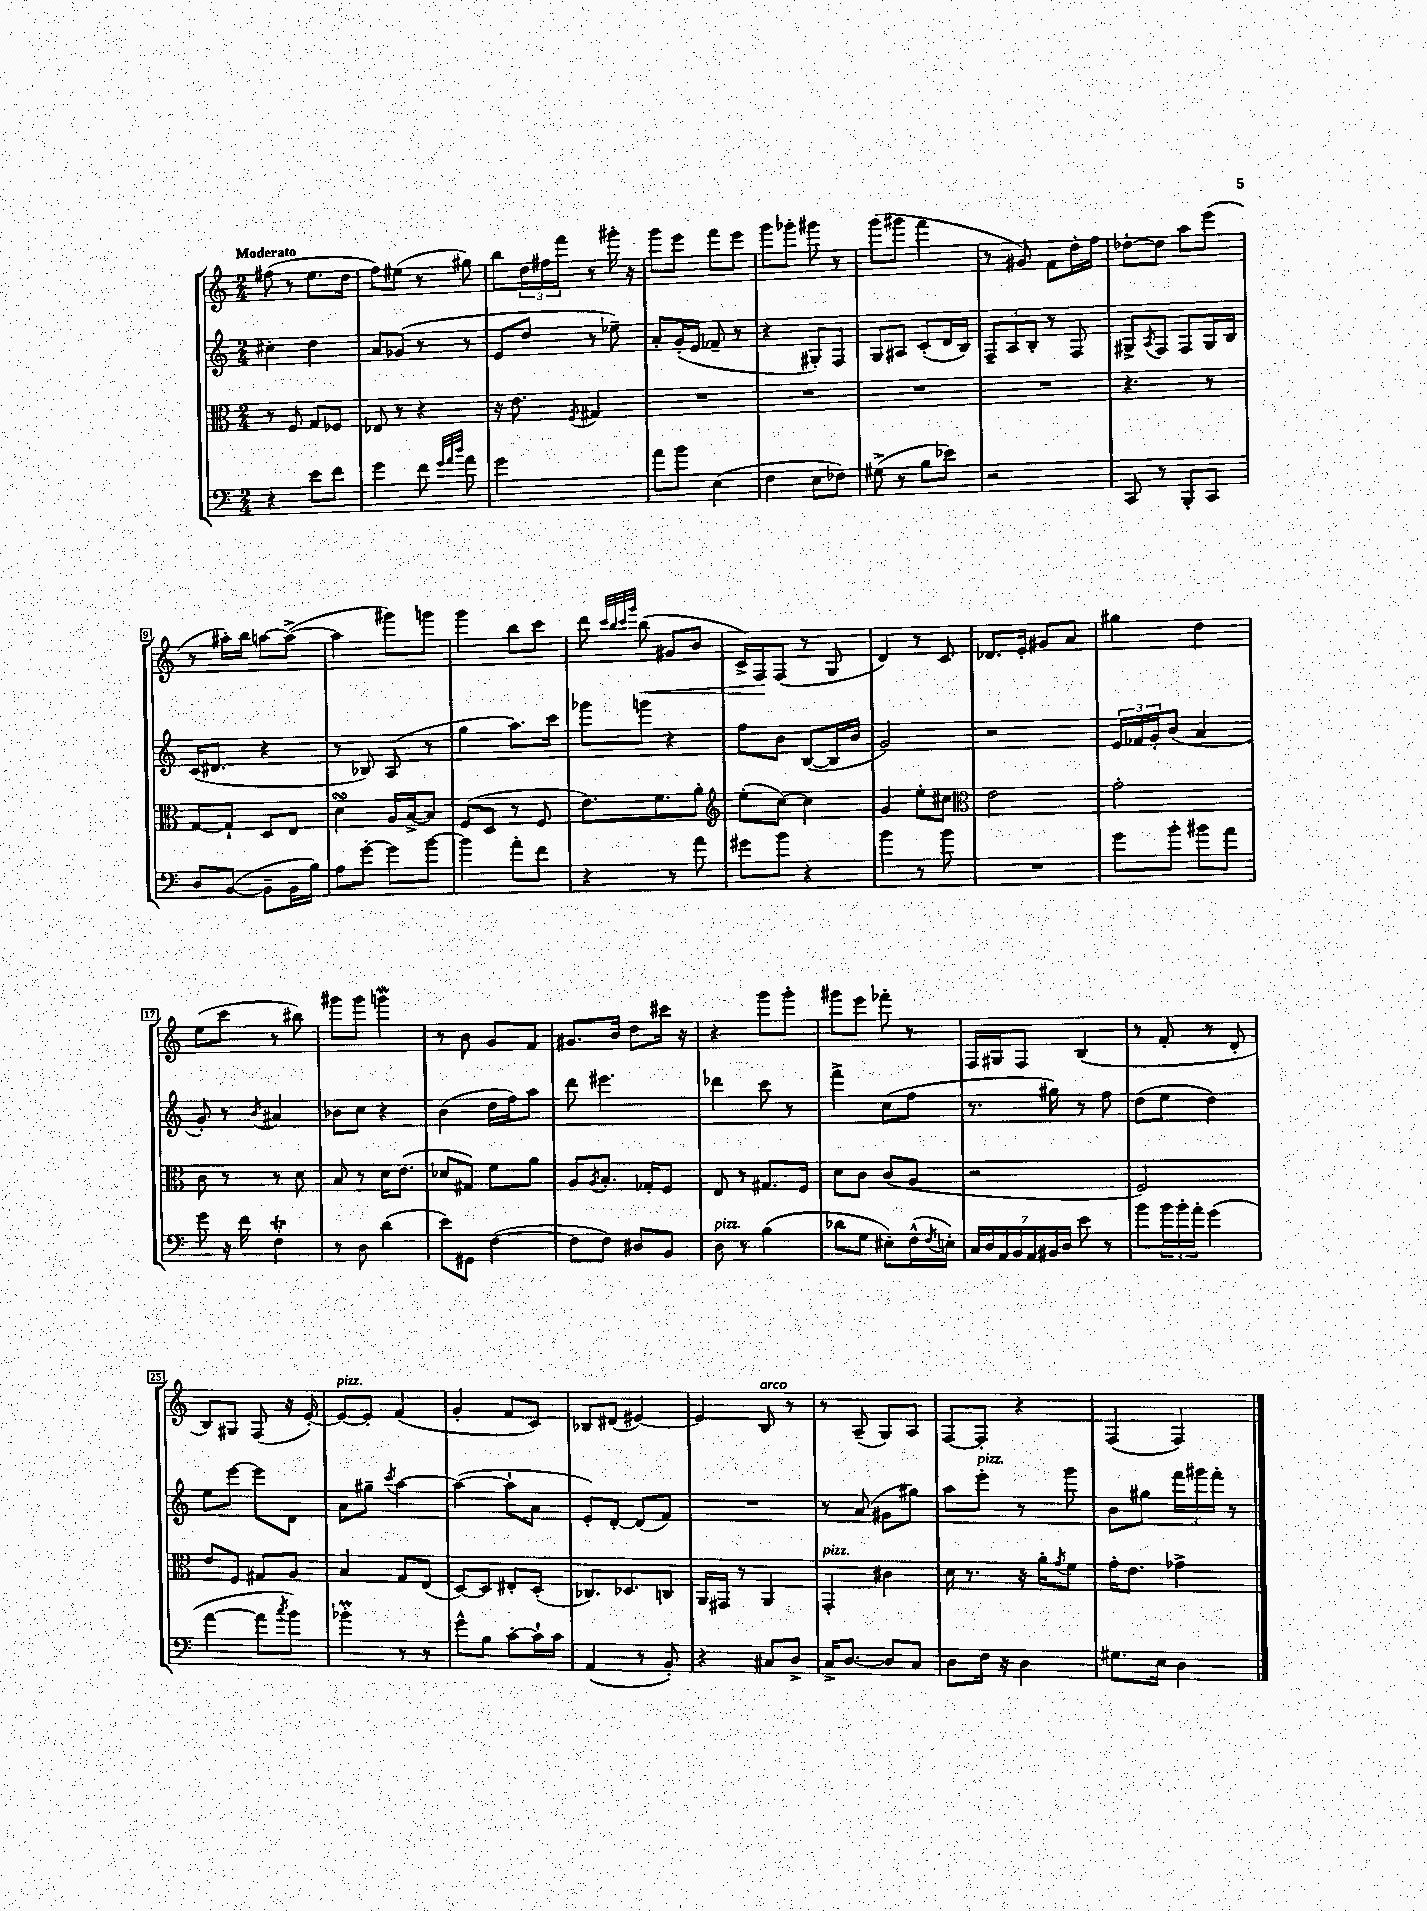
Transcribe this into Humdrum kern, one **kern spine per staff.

**kern	**kern	**kern	**kern	**dynam
*part4	*part3	*part2	*part1	*part1
*staff4	*staff3	*staff2	*staff1	*staff1
*clefF4	*clefC3	*clefG2	*clefG2	*
*k[]	*k[]	*k[]	*k[]	*
*M2/4	*M2/4	*M2/4	*M2/4	*
=1	=1	=1	=1	=1
!	!	!	!LO:TX:a:B:t=Moderato	!
4r	8r	4cc#X'\	(8ff#X\	.
.	8F/	.	8r	.
8e\L	8G/L	4dd\	8.ee\L	.
8f\J	8F-X/J	.	.	.
.	.	.	16dd\Jk	.
=2	=2	=2	=2	=2
4g\	8E-X/	8a/L	8ff\L)	.
.	8r	(8g-X/J	(8ee#X\J	.
8f\	4r	8r	8r	.
32qqg/LLL	.	.	.	.
32qqa/	.	.	.	.
32qqdd/JJJ	.	.	.	.
8a\	.	8r	8gg#X\)	.
=3	=3	=3	=3	=3
2g\	16r	8e/L	8bb\L	.
.	8.e\	.	.	.
.	.	8dd/J	24dd\L	.
.	.	.	24ff#X\	.
.	.	.	24fff\JJ	.
.	8qF/	.	.	.
.	4G#X/	8r	8r	.
.	.	8ee-X~\)	16ggg#X'\	.
.	.	.	16r	.
=4	=4	=4	=4	=4
8a\L	2r	8a'/L	8ggg\L	.
8b\J	.	(16g'/L	8eee\J	.
.	.	16e/JJ	.	.
(4E\	.	8f-X~/	8fff\L	.
.	.	8r	8eee\J	.
=5	=5	=5	=5	=5
4F\	2r	4r	8ggg\L	.
.	.	.	8ggg-X'\J	.
8E\L	.	8G#X'/L)	8ggg#X\	.
8F-X\J)	.	8F/J	8r	.
=6	=6	=6	=6	=6
(8G#X^\	2r	8G/L	(8ggg\L	.
8r	.	8A#X/J	8ggg#X\J	.
8B\L	.	(8c'/L	4fff\	.
8e-X\J)	.	16d/L	.	.
.	.	16B/JJ)	.	.
=7	=7	=7	=7	=7
2r	2r	12F~/L	8r	.
.	.	12A/	.	.
.	.	.	8g#X/)	.
.	.	12B'/J	.	.
.	.	8r	8f\L	.
.	.	8F/	16dd'\L	.
.	.	.	16ff\JJ	.
=8	=8	=8	=8	=8
8CC/	4.r	8G#X^/L	[8dd-X'\L	.
.	.	8qA/	.	.
8r	.	8F/J	8dd-\J]	.
8BBB'/L	.	8F/L	8aa\L	.
8CC/J	8r	16G#/L	(8eee\J	.
.	.	16B/JJ	.	.
!!LO:LB:g=z
=9	=9	=9	=9	=9
8D/L	[8G/L	(16c/KL	8r	.
.	.	8.d#X/J	.	.
([8BB/J	8G`/J]	.	16aa#X'\LL)	.
.	.	.	16bb\JJ	.
8BB~\L]	8D/L	4r	[8aan\L	.
16BB\L	8E/J	.	(8aa^\J_	.
16B\JJ)	.	.	.	.
=10	=10	=10	=10	=10
8A\L	4dsSSS\	8r	4aa\]	.
[8g'\J	.	8B-X/)	.	.
8g\L]	16A/LL	(8A/	8ggg#X\L)	.
.	[16B^/J	.	.	.
[8b\J	8B/J]	8r	8gggn\J	.
=11	=11	=11	=11	=11
4b\]	(8F/L	4gg\	4ggg\	.
.	8D/J	.	.	.
8a'\L	8r	8.aa\L)	8bb\L	.
8f\J	8F/	.	8ccc\J	.
.	.	16ccc\Jk	.	.
=12	=12	=12	=12	=12
4r	8.e\L)	8ggg-X\L	8ddd\	.
.	.	.	32qqccc/LLL	.
.	.	.	32qqbb/	.
.	.	.	32qqccc/	.
.	.	.	32qqggg/JJJ	.
!	!	!	!	!LO:HP:b
.	.	8gggn\J	(8bb\	<
.	8.f\	.	.	.
8r	.	4r	8g#X/L	.
8a\	8a'\J	.	8b/J	.
=13	=13	=13	=13	=13
*	*clefG2	*	*	*
8g#X\L	(8ee'\L	8ff\L	16c^/LL)	.
.	.	.	16F/J	.
8b\J	[8cc\J)	8b\J	(8F/J	[
4r	4cc\]	([8B/L	8r	.
.	.	16B/L]	8G/	.
.	.	16b/JJ	.	.
=14	=14	=14	=14	=14
4b\	4g/	2g/)	4d/)	.
8r	8ee'\L	.	8r	.
8b\	8cc#X\J	.	8c/	.
=15	=15	=15	=15	=15
*	*clefC3	*	*	*
2r	2e\	2r	8.d-X/L	.
.	.	.	16e'/Jk	.
.	.	.	8g#X/L	.
.	.	.	8a/J	.
=16	=16	=16	=16	=16
8g\L	2g'\	24e/LL	4gg#X\	.
.	.	24f-X/	.	.
.	.	24g'/J	.	.
8b'\J	.	(8b/J	.	.
8b#X\L	.	4a/	4dd\	.
8a\J	.	.	.	.
!!LO:LB:g=z
=17	=17	=17	=17	=17
8g\	8c\	8g'/)	(8ee\L	.
16r	8r	8r	8ccc\J	.
16f\	.	.	.	.
.	.	8qb/	.	.
4FT'\	8r	4a#X/	8r	.
.	8d\	.	8bb#X\)	.
=18	=18	=18	=18	=18
8r	8B/	8b-X\L	8ggg#X\L	.
8D\	8r	8cc\J	8ggg#\J	.
(4d\	16d\KL	4r	4gggnW\	.
.	(8.e\J	.	.	.
=19	=19	=19	=19	=19
8e\L)	8d-X/L	(4b\	8r	.
8GG#X\J	8G#X/J)	.	8b\	.
([4F\	8f\L	16dd\LL	8g/L	.
.	.	16ff\J)	.	.
.	8a\J	8aa\J	8f/J	.
=20	=20	=20	=20	=20
8F\L]	8A/L	8ddd\	8.g#X/L	.
.	8qA/	.	.	.
8F\J)	8.B'/J	4.eee#X\	.	.
.	.	.	16b/Jk	.
8D#X/L	.	.	8dd\L	.
.	16G-X'/KL	.	.	.
8BB/J	8F/J	.	16ccc#X\Jk	.
.	.	.	16r	.
=21	=21	=21	=21	=21
!LO:TX:a:i:t=pizz.	!	!	!	!
8D\	8E/	4ddd-X\	4r	.
8r	8r	.	.	.
(4B\	8.G#X/L	8ccc\	8ggg\L	.
.	.	8r	8ggg'\J	.
.	16F/Jk	.	.	.
=22	=22	=22	=22	=22
8d-X\L	8d\L	4fff^\	8ggg#X\L	.
8G\J	8c\J	.	8eee\J	.
8E#X'\L)	(8c/L	(8cc\L	8fff-X'\	.
(16F^^\L	8A/J	8ff\J	8r	.
8qF/	.	.	.	.
16En'\JJ)	.	.	.	.
=23	=23	=23	=23	=23
28C/LL	2r	8.r	16F/LL	.
28D/	.	.	.	.
.	.	.	16G#X/J	.
28AA/	.	.	.	.
28BB/	.	.	.	.
.	.	.	8F/J	.
28AA/	.	.	.	.
28BB#X/	.	.	.	.
.	.	16gg#X\)	.	.
28D/JJ	.	.	.	.
8e\	.	8r	(4B/	.
8r	.	8ff\	.	.
=24	=24	=24	=24	=24
8b\L	2F/)	(8dd\L	8r	.
24b\L	.	8ee\J	8f'/	.
24b'\	.	.	.	.
24a'\JJ	.	.	.	.
(4g\	.	4dd\)	8r	.
.	.	.	8d'/	.
!!LO:LB:g=z
=25	=25	=25	=25	=25
[4a\	8e/L	8ee\L	8B/L)	.
.	8F/J	[8eee\J	8G#X/J	.
8a\L]	8G#X/L	8eee\L]	(8F/	.
8qcc/	.	.	.	.
8b\J)	8A/J	8d\J	16r	.
.	.	.	[16e'/)	.
=26	=26	=26	=26	=26
!	!	!	!LO:TX:a:i:t=pizz.	!
4b-XM'\	4B/	8a\L	8e/L_	.
.	.	8gg#X~\J	8e'/J]	.
.	.	8qccc/	.	.
8r	8G/L	[4aa\	(4f/	.
8r	(8E/J	.	.	.
=27	=27	=27	=27	=27
8g^^\L	[8D/L)	(4aa\_	4g'/	.
8B\J	8D/J]	.	.	.
[8c'\L	8E#X'/L	8aa`\L]	8f/L	.
16c`\L]	(8D'/J	8a\J	8c/J)	.
16c\JJ	.	.	.	.
=28	=28	=28	=28	=28
(4AA/	8.C-X/L)	8e'/L)	8B-X/L	.
.	.	[8d'/J	(8d#X/J	.
.	8.D-X/	.	.	.
8r	.	(8d/L]	[4e#X/)	.
8BB'/)	8Cn/J	8f/J)	.	.
=29	=29	=29	=29	=29
4r	16AA/LL	2r	4e#/]	.
.	16GG#X/JJ	.	.	.
.	8r	.	.	.
!	!	!	!LO:TX:a:i:t=arco	!
8C#X/L	4AA/	.	8B/	.
8D^/J	.	.	8r	.
=30	=30	=30	=30	=30
!	!LO:TX:a:i:t=pizz.	!	!	!
16C^/KL	4GG'/	8r	8r	.
[8.D/J	.	.	.	.
.	.	(8a/	(8A~/	.
8D/L]	4c#X\	8g#X\L	8G/L)	.
8C/J	.	8gg#X\J)	8A/J	.
=31	=31	=31	=31	=31
8D\L	16d\	8aa\L	[8F/L	.
.	8.r	.	.	.
!	!	!LO:TX:a:i:t=pizz.	!	!
16F\Jk	.	8eee'\J	8F'/J]	.
16r	.	.	.	.
4D\	16r	8r	4r	.
.	16a'\KL	.	.	.
.	8qg/	.	.	.
.	8f\J	8ggg\	.	.
=32	=32	=32	=32	=32
8.G#X\L	16g'\KL	8b\L	(4F/	.
.	8.e\J	.	.	.
.	.	8gg#X\J	.	.
16E\Jk	.	.	.	.
4D\	4g-X^\	24fff\LL	4F/)	.
.	.	24ggg#X\	.	.
.	.	24fff'\JJ	.	.
.	.	8r	.	.
==	==	==	==	==
*-	*-	*-	*-	*-
